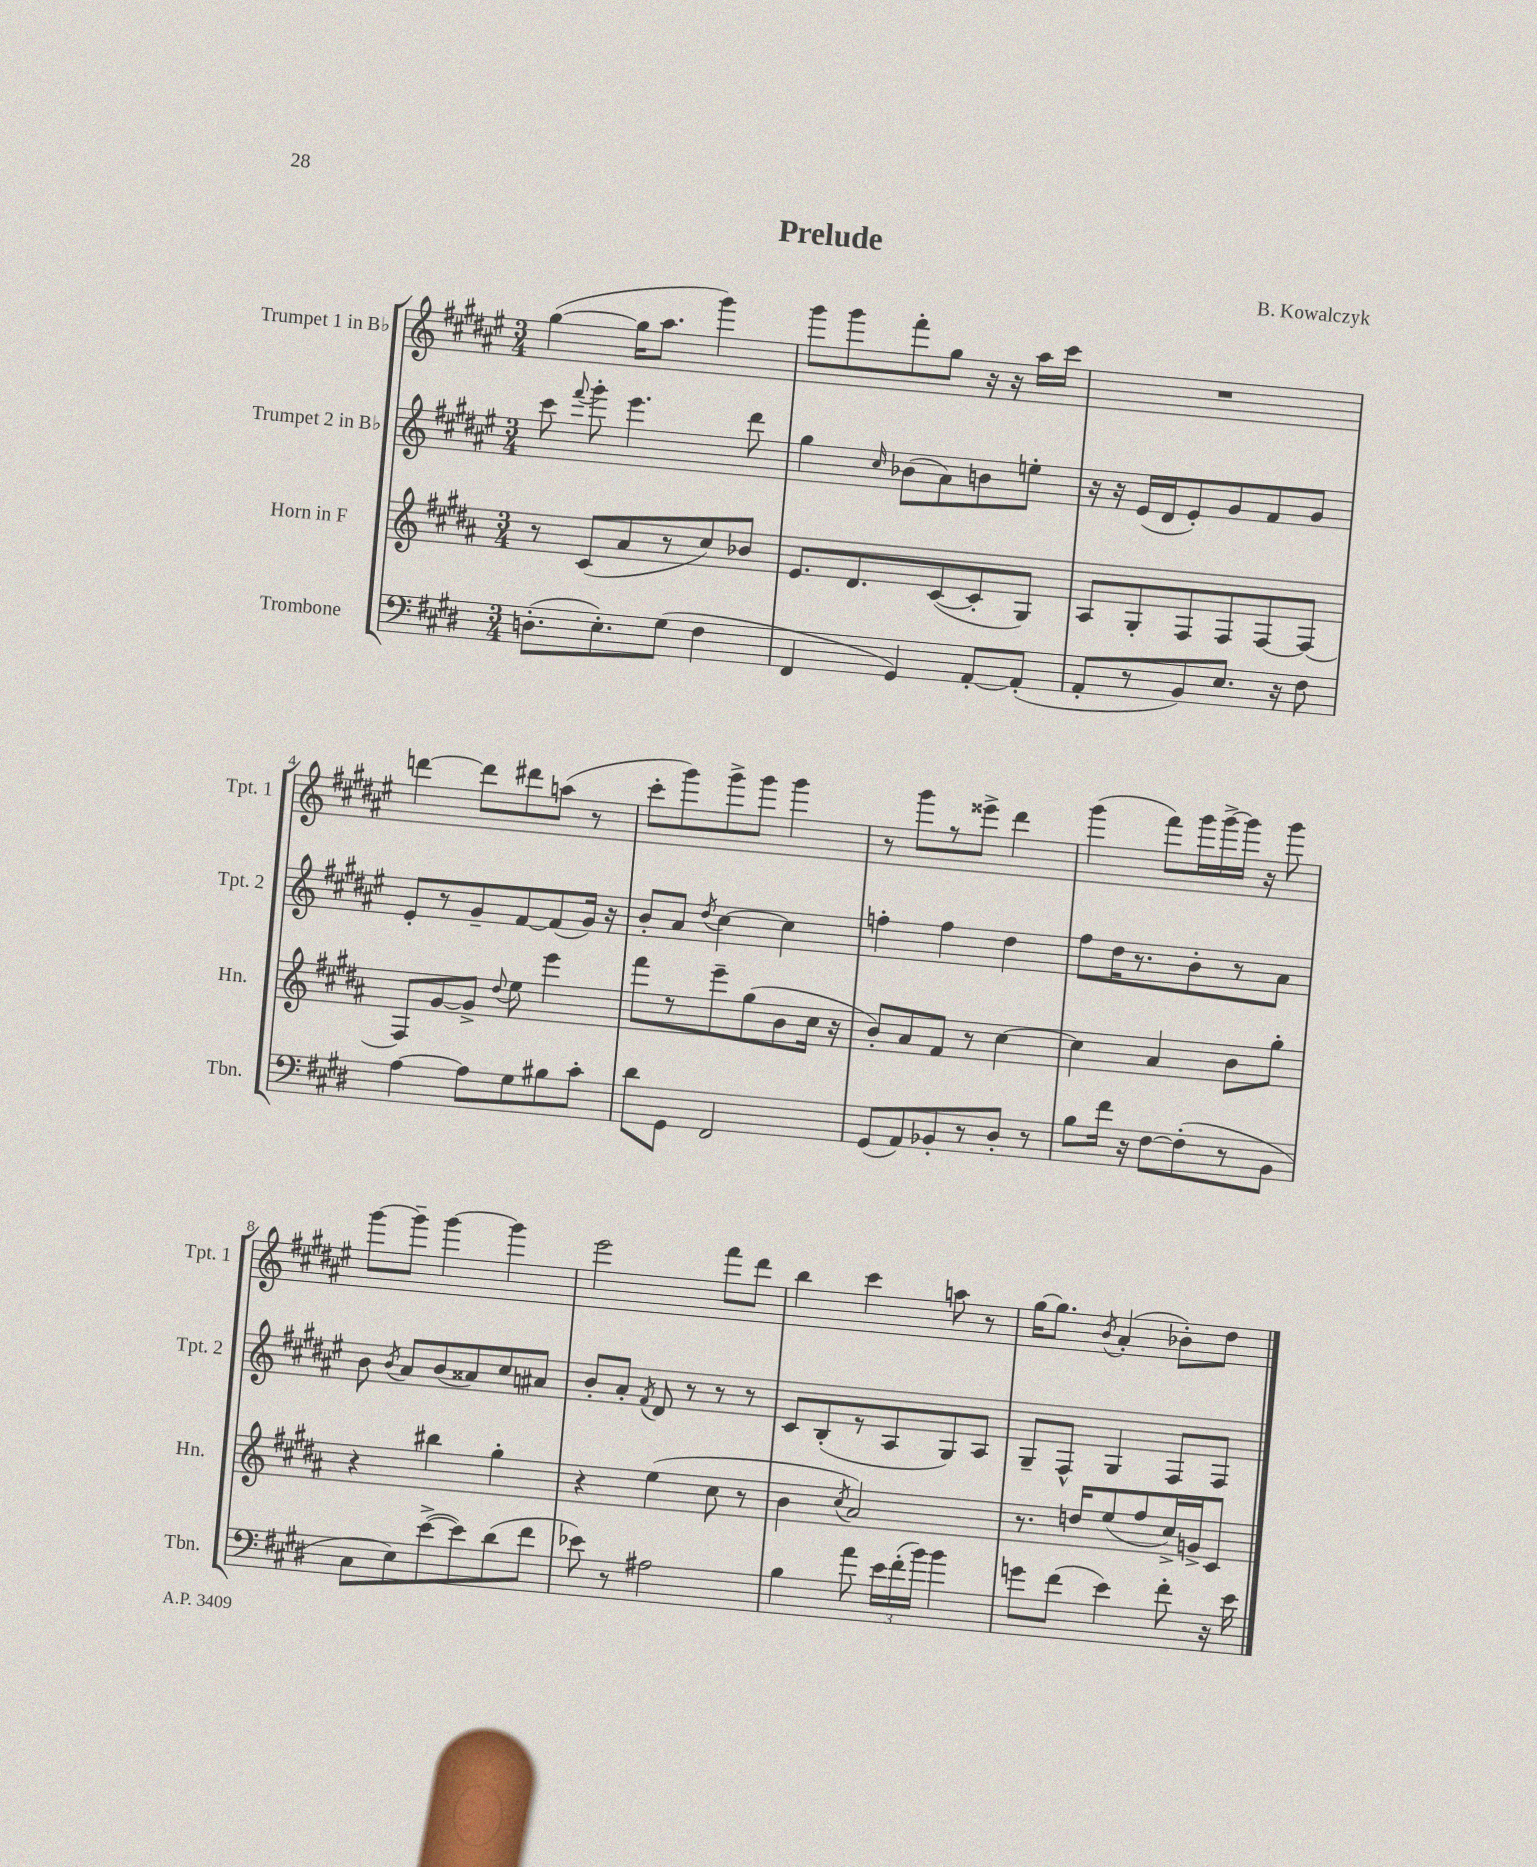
\header { title = "Prelude" composer = "B. Kowalczyk" }
<<
\new StaffGroup <<
\new Staff = "s0" \with { instrumentName = "Trumpet 1 in Bb" shortInstrumentName = "Tpt. 1" } {
    \clef treble \key fis \major \numericTimeSignature \time 3/4
    \autoBeamOff gis''4~( gis''16[ ais''8.] gis'''4) |
    gis'''8[ gis'''8 fis'''8-. gis''8] r16 r16 ais''16[ cis'''16] |
    R2. |
    d'''4~ d'''8[ dis'''8 a''8]( r8 |
    cis'''8[-. gis'''8) gis'''8-> gis'''8] gis'''4 |
    r8 gis'''8[ r8 eisis'''8]-> dis'''4 |
    gis'''4( fis'''8[) gis'''16 gis'''16~-> gis'''16] r16 gis'''8 |
    gis'''8[~ gis'''8]-- gis'''4~ gis'''4 |
    eis'''2 fis'''8[ dis'''8] |
    b''4 cis'''4 a''8 r8 |
    gis''16[~ gis''8.] \acciaccatura { b'8 } ais'4-.( bes'8[-.) dis''8] \bar "|." |
}
\new Staff = "s1" \with { instrumentName = "Trumpet 2 in Bb" shortInstrumentName = "Tpt. 2" } {
    \clef treble \key fis \major \numericTimeSignature \time 3/4
    \autoBeamOff cis'''8 \appoggiatura { fis'''8 } gis'''8-. eis'''4. dis'''8 |
    gis''4 \grace { cis''16 } bes'8[( ais'8) b'8 e''8]-. |
    r16 r16 eis'16[( dis'16 eis'8-.) gis'8 fis'8 gis'8] |
    eis'8[-. r8 gis'8-- fis'8~ fis'8( gis'16]) r16 |
    b'8[-. ais'8] \acciaccatura { dis''8 } cis''4~ cis''4 |
    f''4-. f''4 dis''4 |
    fis''8[ dis''16 r8. b'8-. r8 ais'8] |
    b'8 \acciaccatura { b'8 } ais'8[ b'8( aisis'8) cis''8 ais'8] |
    b'8[-. ais'8]-. \acciaccatura { fis'8 } dis'8 r8 r8 r8 |
    cis'8[ b8-.( r8 ais8 gis8) ais8] |
    gis8[-- fis8]-^ gis4 fis8[ fis8] \bar "|." |
}
\new Staff = "s2" \with { instrumentName = "Horn in F" shortInstrumentName = "Hn." } {
    \clef treble \key b \major \numericTimeSignature \time 3/4
    \autoBeamOff r8 cis'8[( ais'8 r8 cis''8) bes'8] |
    e'8.[ dis'8. cis'8~( cis'8-. gis8]) |
    ais8[ gis8-. fis8 fis8 fis8~ fis8]~ |
    fis8[ gis'8~ gis'8]-> \appoggiatura { dis''8 } e''8 e'''4 |
    fis'''8[ r8 e'''8-- gis''8( b'8 cis''16] r16 |
    b'8[-.) ais'8 fis'8] r8 cis''4~ |
    cis''4 ais'4 b'8[ gis''8]-. |
    r4 bis''4 gis''4-. |
    r4 e''4( cis''8 r8 |
    b'4 \acciaccatura { cis''8 } ais'2) |
    r8. d''16[ e''8( fis''8 cis''16->) g'16-> cis'8] \bar "|." |
}
\new Staff = "s3" \with { instrumentName = "Trombone" shortInstrumentName = "Tbn." } {
    \clef bass \key e \major \numericTimeSignature \time 3/4
    \autoBeamOff d8.[-.( e8.-.) gis8]( fis4 |
    fis,4 gis,4) a,8[~-. a,8]-.( |
    a,8[-. r8 b,8) e8.] r16 fis8 |
    a4~ a8[ gis8 bis8 cis'8]-. |
    dis'8[ gis,8] fis,2 |
    gis,8[( a,8) bes,8-. r8 dis8]-. r8 |
    b8[ fis'16] r16 fis8[~ fis8-.( r8 b,8] |
    cis8[ e8) e'8~->( e'8) dis'8( fis'8] |
    ees'8) r8 ais2 |
    b4 a'8 \tuplet 3/2 { e'16[ fis'16-.( b'16]) } b'4 |
    g'8[ fis'8]( e'4) fis'8-. r16 e'16 \bar "|." |
}
>>
>>
